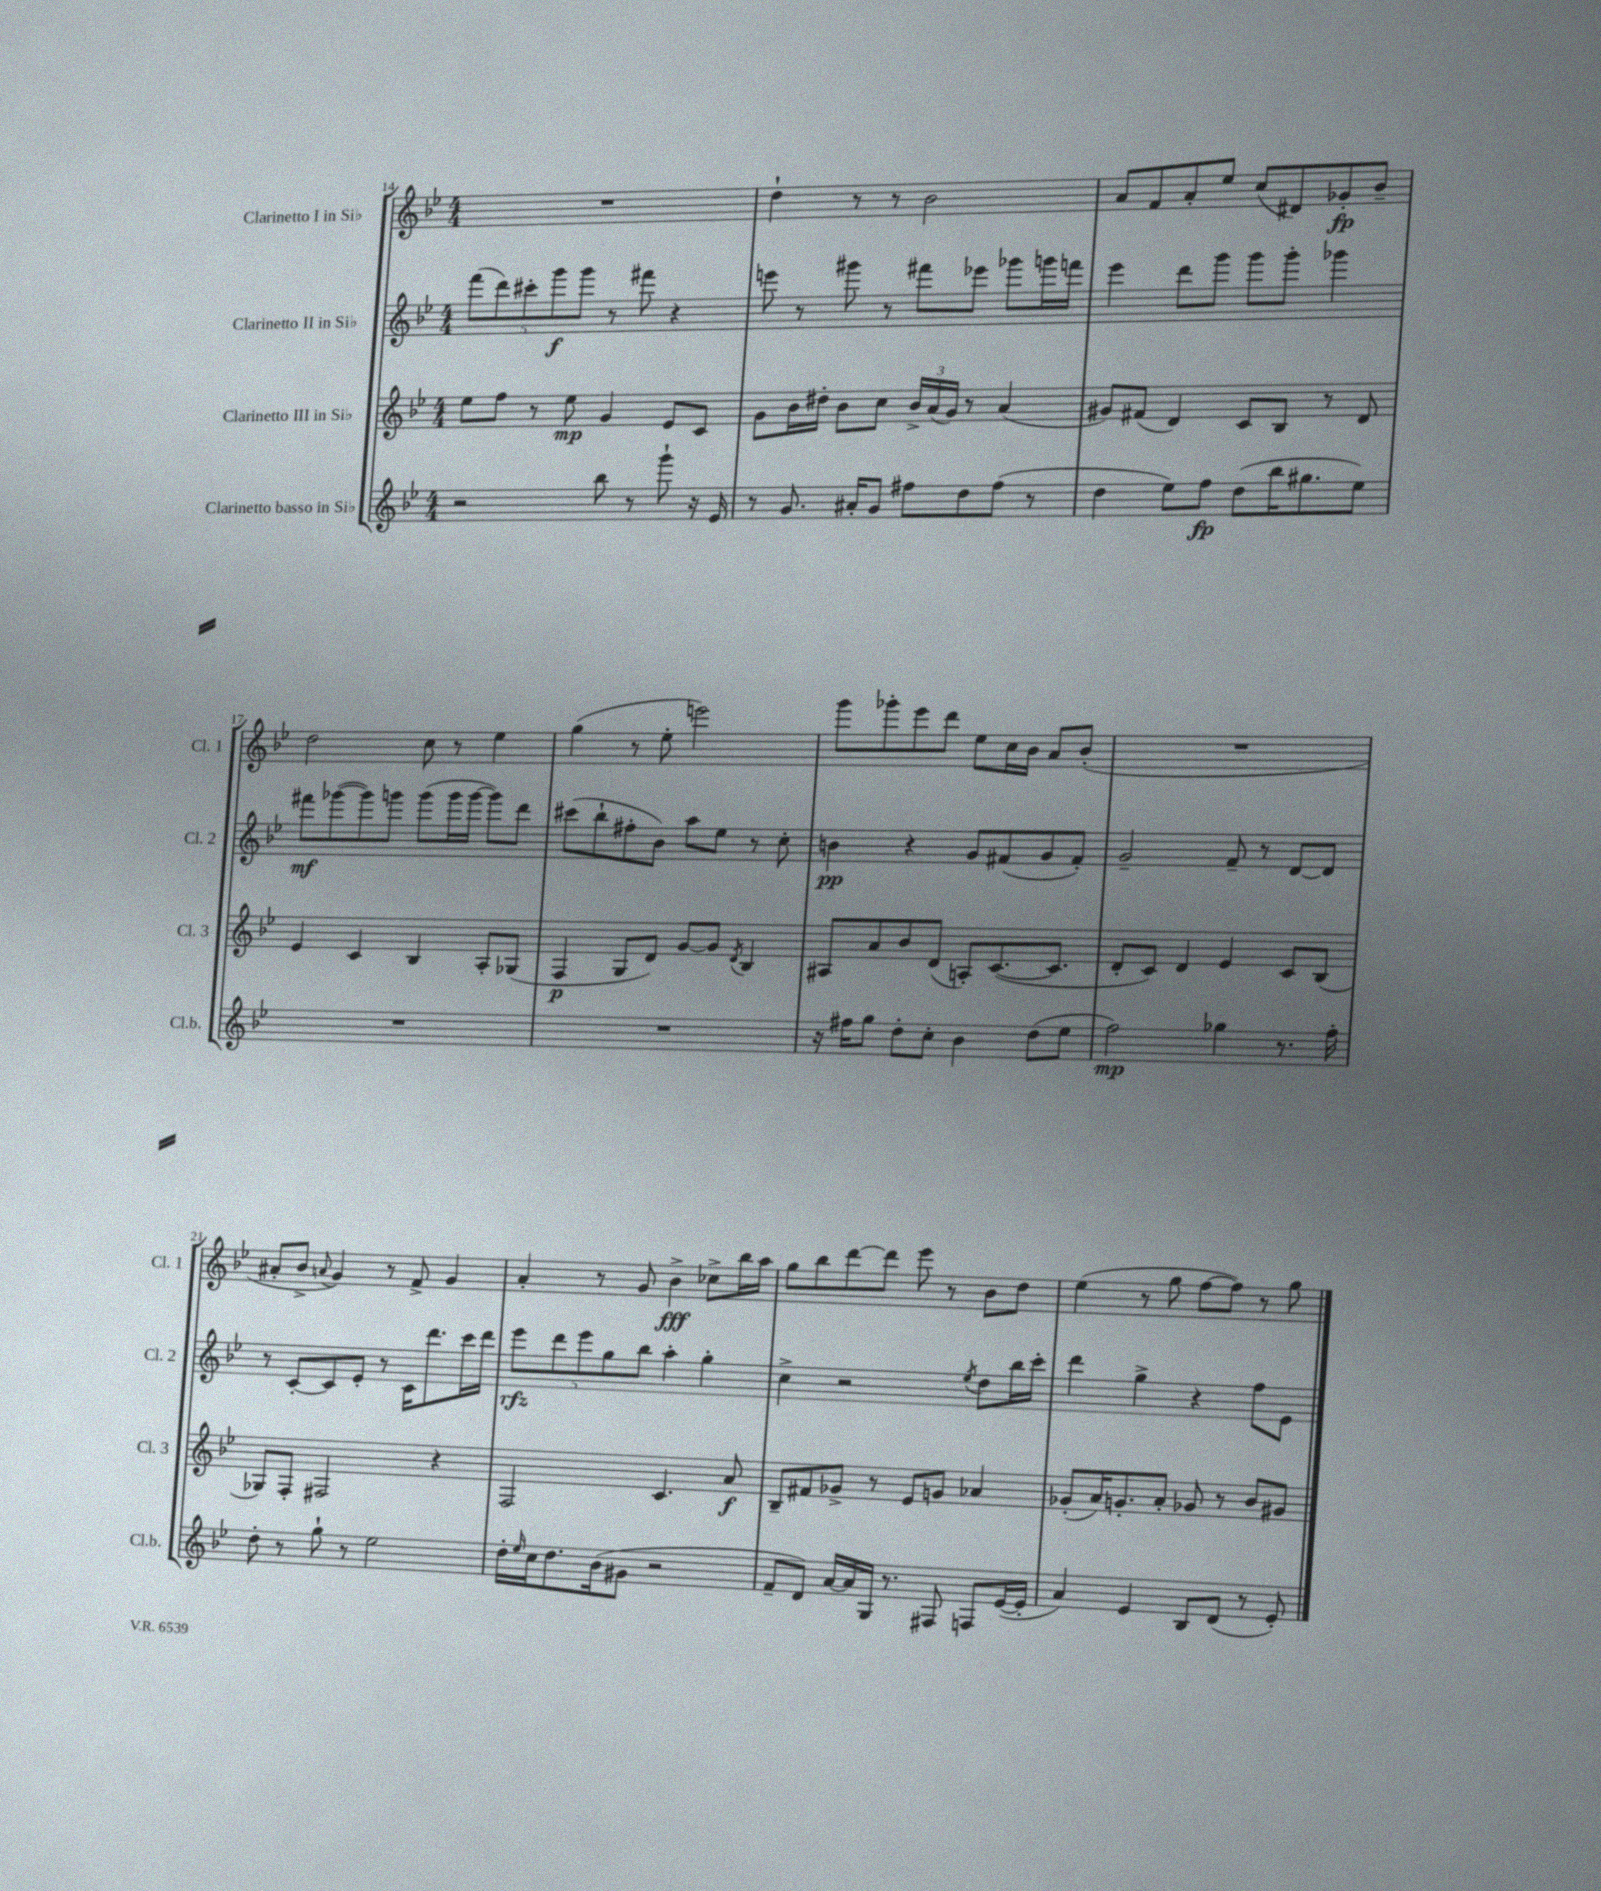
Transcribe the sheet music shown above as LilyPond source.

<<
\new StaffGroup <<
\new Staff = "s0" \with { instrumentName = "Clarinetto I in Sib" shortInstrumentName = "Cl. 1" } {
    \clef treble \key bes \major \numericTimeSignature \time 4/4
    R1 |
    d''4-! r8 r8 bes'2 |
    a'8 f'8 a'8-. ees''8 c''8( dis'8) ges'8-.\fp bes'8-- |
    d''2 c''8 r8 ees''4 |
    g''4( r8 ees''8-. e'''2) |
    g'''8 ges'''8-. ees'''8 d'''8 ees''8 c''16 bes'16 a'8 bes'8-.( |
    R1 |
    ais'8-. bes'8-> \appoggiatura { a'8 } g'4) r8 f'8-> g'4 |
    a'4-. r8 g'8 bes'4->\fff ces''8-> bes''16 a''16 |
    g''8 bes''8 d'''8~ d'''8 ees'''8 r8 bes'8 d''8 |
    ees''4( r8 g''8 f''8~ f''8) r8 g''8 \bar "|." |
}
\new Staff = "s1" \with { instrumentName = "Clarinetto II in Sib" shortInstrumentName = "Cl. 2" } {
    \clef treble \key bes \major \numericTimeSignature \time 4/4
    \tuplet 5/4 { f'''8( d'''8) cis'''8-. g'''8\f g'''8 } r8 fis'''8 r4 |
    e'''8 r8 gis'''8 r8 fis'''8 ees'''8 ges'''8 g'''16 f'''16 |
    ees'''4 d'''8 g'''8 g'''8 g'''8-. ges'''4 |
    fis'''8\mf ges'''8~( ges'''8) g'''8 g'''8( g'''16 g'''16~ g'''8) d'''8 |
    cis'''8( bes''8-! fis''8-. bes'8) a''8 ees''8 r8 c''8-. |
    b'4\pp r4 g'8 fis'8( g'8 fis'8-.) |
    g'2-- f'8-- r8 d'8~ d'8 |
    r8 c'8~-. c'8 ees'8-. r8 c'16 d'''8. c'''16 d'''16 |
    \tuplet 5/4 { ees'''8\rfz d'''8 ees'''8 g''8 bes''8 } a''4-. g''4-. |
    c''4-> r2 \acciaccatura { ees''8 } d''8 bes''16 c'''16-. |
    d'''4 g''4-> r4 f''8 ees'8 \bar "|." |
}
\new Staff = "s2" \with { instrumentName = "Clarinetto III in Sib" shortInstrumentName = "Cl. 3" } {
    \clef treble \key bes \major \numericTimeSignature \time 4/4
    ees''8 f''8 r8 ees''8\mp g'4 ees'8 c'8 |
    g'8 bes'16 dis''16-. bes'8 c''8 \tuplet 3/2 { bes'16-> a'16( g'16) } r8 a'4( |
    gis'8) fis'8( d'4) c'8 bes8 r8 d'8 |
    ees'4 c'4 bes4 a8-. ges8( |
    f4\p g8 d'8) g'8~ g'8 \acciaccatura { d'8 } bes4 |
    ais8 a'8 bes'8 d'8( a8-.) c'8.~( c'8. |
    d'8-. c'8) d'4 ees'4 c'8 bes8( |
    ges8) f8-. fis2 r4 |
    f2 c'4. a'8\f |
    bes8-- fis'8 ges'8-> r8 ees'8 g'8 aes'4 |
    ges'8-.( a'16) g'8.-. a'8-. ges'8 r8 bes'8 gis'8 \bar "|." |
}
\new Staff = "s3" \with { instrumentName = "Clarinetto basso in Sib" shortInstrumentName = "Cl.b." } {
    \clef treble \key bes \major \numericTimeSignature \time 4/4
    r2 bes''8 r8 g'''8-! r16 ees'16 |
    r8 g'8. ais'16-. g'8 fis''8 d''8 fis''8( r8 |
    d''4 ees''8) f''8\fp d''8( bes''16 gis''8. ees''8) |
    R1 |
    R1 |
    r16 fis''16 g''8 d''8-. c''8-. bes'4 d''8( ees''8 |
    f''2\mp) ges''4 r8. f''16-. |
    d''8-. r8 g''8-! r8 ees''2 |
    d''16-. \grace { ees''16 } c''16 d''8. bes'16( gis'8 r2 |
    f'8-- d'8) a'16~ a'16 g16 r8. fis8 f8 ees'16~( ees'16-. |
    a'4) ees'4 bes8 d'8( r8 ees'8-.) \bar "|." |
}
>>
>>
\layout { \context { \Score currentBarNumber = #14 } }
